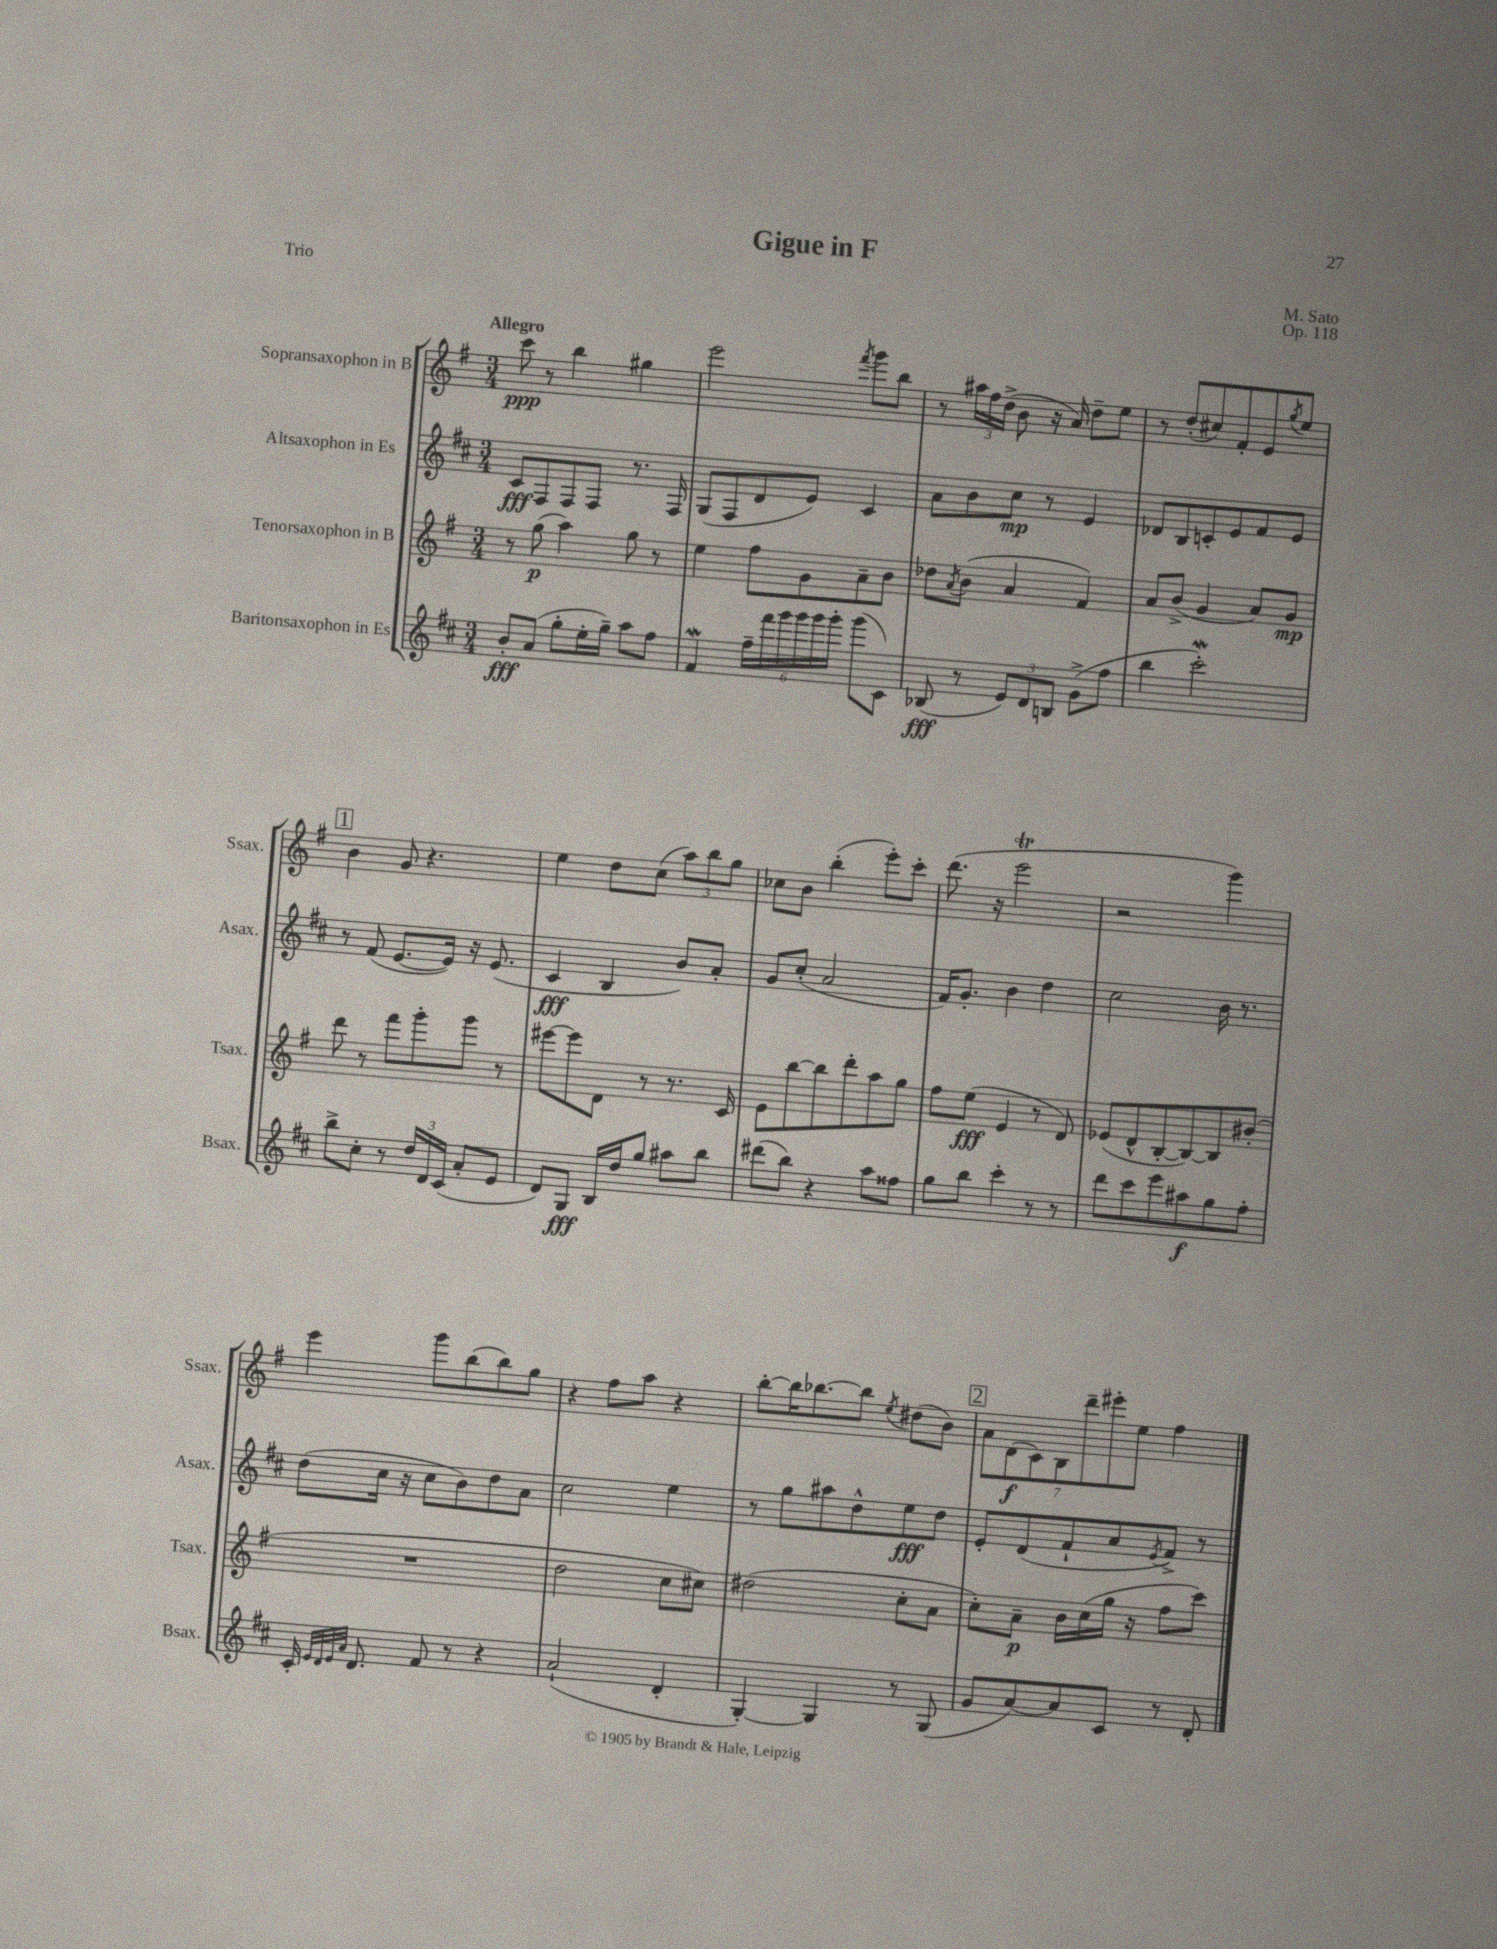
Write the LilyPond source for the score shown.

\header { title = "Gigue in F" composer = "M. Sato" opus = "Op. 118" piece = "Trio" }
<<
\new StaffGroup <<
\new Staff = "s0" \with { instrumentName = "Sopransaxophon in B" shortInstrumentName = "Ssax." } {
    \clef treble \key g \major \numericTimeSignature \time 3/4 \tempo "Allegro"
    c'''8\ppp r8 b''4 gis''4 |
    e'''2 \acciaccatura { fis'''8 } g'''8 b''8 |
    r8 \tuplet 3/2 { ais''16 fis''16 d''16->( } b'8 r16 a'16) d''8-- e''8 |
    r8 d''8-.( cis''8) fis'8-. e'8 \acciaccatura { g''8 } e''8 |
    \mark \markup { \box "1" } b'4 g'8 r4. |
    e''4 d''8 c''8( \tuplet 3/2 { a''8) b''8 g''8 } |
    ces''8 b'8 b''4-.( e'''8-.) c'''8-. |
    d'''8.( r16 e'''2\trill |
    r2 g'''4) |
    e'''4 g'''8 b''8( b''8) g''8 |
    r4 fis''8 a''8 r4 |
    b''8~-. b''16 bes''8.~ bes''8 \acciaccatura { e''8 } dis''8( b'8) |
    \mark \markup { \box "2" } \tuplet 7/4 { a'8 d'8\f( c'8) b8 d'''8-- eis'''8-. e''8 } fis''4 \bar "|." |
}
\new Staff = "s1" \with { instrumentName = "Altsaxophon in Es" shortInstrumentName = "Asax." } {
    \clef treble \key d \major \numericTimeSignature \time 3/4
    cis'8\fff fis8 fis8 fis8 r8. fis16 |
    g8( fis8 d'8 e'8) cis'4 |
    a'8 b'8 cis''8\mp r8 e'4 |
    des'8 b8 c'8-. e'8 fis'8 e'8 |
    \mark \markup { \box "1" } r8 fis'8( e'8.~ e'16) r16 e'8.( |
    cis'4\fff b4 b'8) a'8-. |
    g'8 cis''8-.( a'2 |
    fis'16) g'8.-. b'4 d''4 |
    cis''2 b'16 r8. |
    d''8( cis''16 r16 cis''8 b'8) d''8 a'8 |
    cis''2 e''4 |
    r8 g''8 ais''8 d''8-^ e''8\fff d''8 |
    \mark \markup { \box "2" } e'8-. d'8( fis'8-! a'8 \acciaccatura { e'8 } fis'8->) r8 \bar "|." |
}
\new Staff = "s2" \with { instrumentName = "Tenorsaxophon in B" shortInstrumentName = "Tsax." } {
    \clef treble \key g \major \numericTimeSignature \time 3/4
    r8 g''8\p( a''4) g''8 r8 |
    e''4 fis''8 g'8 a'8-- b'8 |
    des''8 \acciaccatura { a'8 } b'8( a'4 fis'4) |
    a'8 b'8->( g'4 a'8) g'8\mp |
    \mark \markup { \box "1" } d'''8 r8 fis'''8 g'''8-. g'''8 r8 |
    eis'''8~ eis'''8 d'8 r8 r8. c'16 |
    e'8 b''8~ b''8 d'''8-. a''8 g''8 |
    fis''8 e''8\fff( e'4 r8 d'8) |
    ees'8( d'8-^ b8~-. b8~) b8 bis'8-.( |
    R2. |
    d''2 c''8 cis''8) |
    dis''2( c''8-. a'8 |
    \mark \markup { \box "2" } c''8-.) a'8--\p b'16 c''16( g''16 r16 fis''8 c'''8) \bar "|." |
}
\new Staff = "s3" \with { instrumentName = "Baritonsaxophon in Es" shortInstrumentName = "Bsax." } {
    \clef treble \key d \major \numericTimeSignature \time 3/4
    b'8-.\fff a'8( g''8-. e''16-. g''16--) a''8 fis''8 |
    fis'4\mordent \tuplet 6/4 { fis''16-- fis'''16 g'''16 g'''16 g'''16 g'''16-. } g'''8( cis'8) |
    bes8\fff( r8 \tuplet 3/2 { e'8) d'8 b8 } g'8->( fis''8 |
    b''4 cis'''2-.\mordent) |
    \mark \markup { \box "1" } b''8-> cis''8-. r8 \tuplet 3/2 { d''16 d'16 cis'16( } a'8-. e'8 |
    d'8) g8\fff b16 d''16 g''8 ais''8 b''8 |
    dis'''8( b''8) r4 a''8 fisis''8 |
    g''8 b''8 cis'''4-. r8 r8 |
    d'''8 cis'''8 e'''8 ais''8\f g''8 fis''8-. |
    cis'16-. \grace { e'32 d'32 e'32 a'32 } d'8. fis'8 r8 r4 |
    a'2-!( d'4-. |
    g4~-.) g4 r8 g8( |
    \mark \markup { \box "2" } g'8 a'8~) a'8 cis'8 r8 d'8-. \bar "|." |
}
>>
>>
\layout { \context { \Score \remove "Bar_number_engraver" } }
